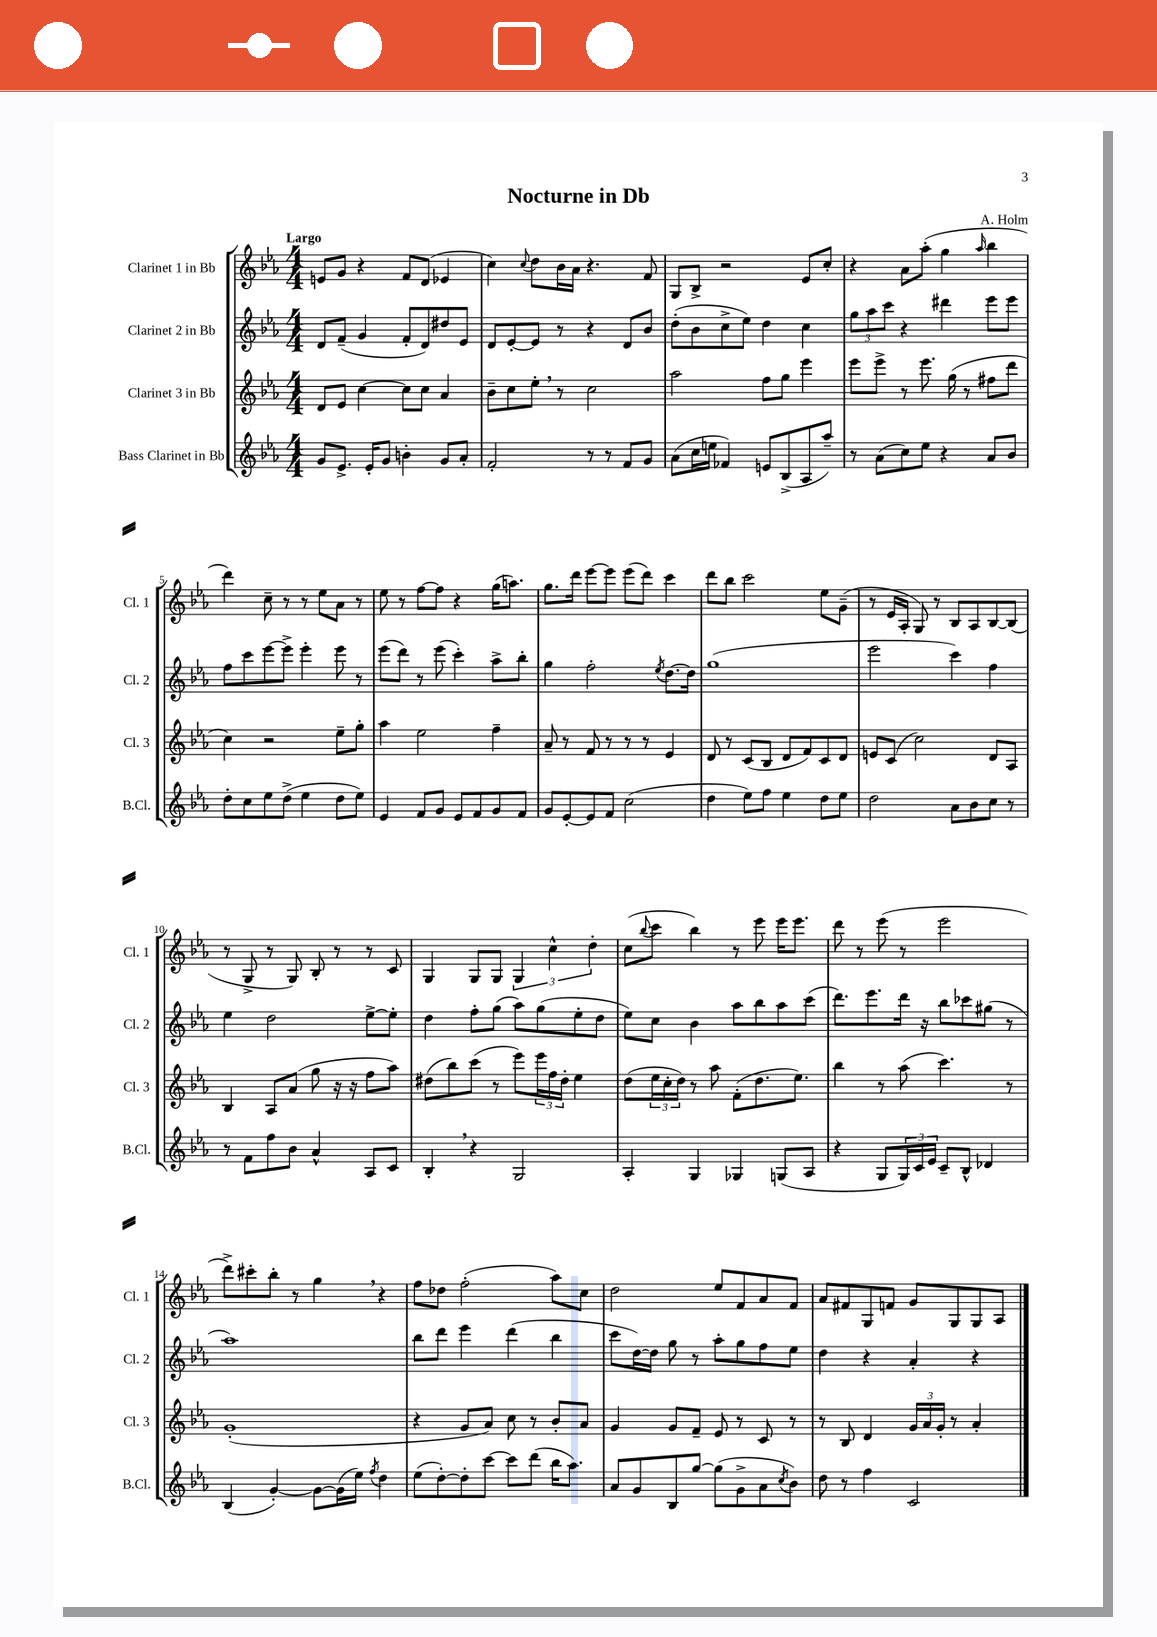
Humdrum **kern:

**kern	**kern	**kern	**kern
*staff4	*staff3	*staff2	*staff1
*clefG2	*clefG2	*clefG2	*clefG2
*k[b-e-a-]	*k[b-e-a-]	*k[b-e-a-]	*k[b-e-a-]
*M4/4	*M4/4	*M4/4	*M4/4
8g	8d	8d	8e
8.e-^	8e-	(8f~	8g
.	[4cc	4g	4r
16e-'	.	.	.
8g	.	.	.
4b'	8cc]	8f'	8f
.	8cc	8d)	(8d
8g	4a-	8dd#	4e-
8a-'	.	8e-	.
=	=	=	=
2f'	8b-~	8d	4cc)
.	8cc	[8e-'	.
.	.	.	8qqcc
.	8ee-'	8e-]	8dd
.	8r	8r	16b-
.	.	.	16a-
8r	2cc	4r	4.r
8r	.	.	.
8f	.	8d	.
8g	.	8b-	8f
=	=	=	=
(8a-	2aa-	(8dd'	8G
16cc	.	8b-	8B-^
16ee	.	.	.
4f-)	.	8cc^	2r
.	.	8ee-)	.
8e	8ff	4dd	.
(8B-^	8gg	.	.
8A-	4eee-	4cc	8e-
8aa-~)	.	.	8cc'
=	=	=	=
8r	8eee-	12gg	4r
.	.	12aa-	.
(8a-	8eee-^	.	.
.	.	12ccc	.
8cc)	8r	4r	8a-
8ee-	8.eee-	.	(8aa-'
4r	.	4ddd#	4gg
.	(16gg	.	.
.	8r	.	.
.	.	.	16qqaa-
8a-	8ff#	8eee-	4bb-
8b-	8ddd	8eee-	.
=	=	=	=
8dd'	4cc)	8ff	4ddd)
8cc	.	8ccc	.
8ee-	2r	[8eee-	8cc~
(8dd^	.	8eee-^]	8r
4ee-	.	4eee-'	8r
.	.	.	8ee-
8dd	8ee-~	8eee-	8a-
8ee-)	8gg'	8r	8r
=	=	=	=
4e-	4aa-	(8eee-	8ee-
.	.	8ddd)	8r
8f	2ee-	8r	[8ff
8g	.	(8eee-	8ff]
8e-	.	4ccc')	4r
8f	.	.	.
8g	4ff~	8aa-^	(16gg
.	.	.	8.aa)
8f	.	8bb-'	.
=	=	=	=
8g	8a-~	4gg	8.gg
[8e-'	8r	.	.
.	.	.	16ddd
8e-]	8f	2ff'	[8eee-
8f	8r	.	8eee-]
(2cc	8r	.	(8eee-
.	8r	.	8ddd)
.	.	8qee-	.
.	4e-	[8.dd	4ccc
.	.	16dd]	.
=	=	=	=
4dd	8d	(1gg	8ddd
.	8r	.	8bb-
8ee-)	(8c	.	2ccc
8ff	8B-	.	.
4ee-	8d	.	.
.	8f)	.	.
8dd	8c	.	8ee-
8ee-	8d	.	(8g~
=	=	=	=
2dd	8e	2eee-	8r
.	(8c	.	16e-
.	.	.	16A-'
.	2cc)	.	8G)
.	.	.	8r
8a-	.	4ccc)	8B-
8b-	.	.	8A-
8cc	8d	4ff	[8B-
8r	8A-	.	(8B-]
=	=	=	=
8r	4B-	4ee-	8r
8f	.	.	8G^
8ff	8A-	2dd	8r
8b-	(8a-	.	8G)
4a-^^	8gg	.	8B-'
.	16r	.	8r
.	16r	.	.
8A-	8ff	[8ee-^	8r
8c	8aa-)	8ee-']	8c
=	=	=	=
4B-'	(8dd#	4dd	4G
.	8bb-)	.	.
4r	(8ccc	8ff'	8G
.	8r	(8gg	8G
2G	8eee-)	8aa-)	6G
.	24eee-	(8gg	.
.	24ff	.	6cc^^
.	24dd#'	.	.
.	4ee-	8ee-'	.
.	.	.	6dd'
.	.	8dd	.
=	=	=	=
4A-'	(8dd	8ee-)	(8cc
.	.	.	8qqbb-
.	24ee-	8cc	8ccc
.	24cc'	.	.
.	24dd)	.	.
4G	8r	4b-	4bb-)
.	8aa-	.	.
4G-	(8f'	8aa-	8r
.	8.dd	8bb-	8eee-
(8G	.	8aa-	16eee-
.	8.ee-)	.	8.eee-
8A-	.	(8ccc	.
=	=	=	=
4r	4bb-	8.ddd)	8ddd
.	.	.	8r
.	.	8.eee-	.
8G	8r	.	(8eee-
24G)	(8aa-	16ddd	8r
24c	.	.	.
.	.	16r	.
24e-	.	.	.
8c~	4.ccc)	8bb-	2eee-
8B-^^	.	8ccc-	.
4d-	.	(8gg#	.
.	8r	8r	.
=	=	=	=
(4B-	(1g'	1aa-)	8ddd^)
.	.	.	8ccc#'
[4g')	.	.	8bb-'
.	.	.	8r
8g_	.	.	4gg
(16g]	.	.	.
16ee-)	.	.	.
8qff	.	.	.
4dd	.	.	4r
=	=	=	=
(8ee-	4r	8bb-	8ff
[8dd')	.	8ddd	8dd-
8dd']	8g	4eee-	(2ff'
[8ccc	8a-)	.	.
8ccc]	8cc	(4ddd	.
(8ddd	8r	.	.
16bb-	8b-'	4bb-	8aa-)
8.aa-)	.	.	.
.	8a-	.	8cc
=	=	=	=
8a-	4g	8ccc	2dd
8g	.	[16dd)	.
.	.	16dd]	.
8B-	8g	8gg	.
[8gg	8f~	8r	.
(8gg]	8e-	8aa-'	8ee-
8g^	8r	8gg	8f
8a-	8c	8ff	8a-
8qcc	.	.	.
8b-)	8r	8ee-	8f
=	=	=	=
8dd	8r	4dd	8a-
8r	8B-	.	8f#
4ff	4d	4r	8G
.	.	.	8f
2c	24g	4a-'	8g
.	24a-	.	.
.	24g'	.	.
.	8r	.	8G
.	4a-'	4r	8G
.	.	.	8A-
==	==	==	==
*-	*-	*-	*-
